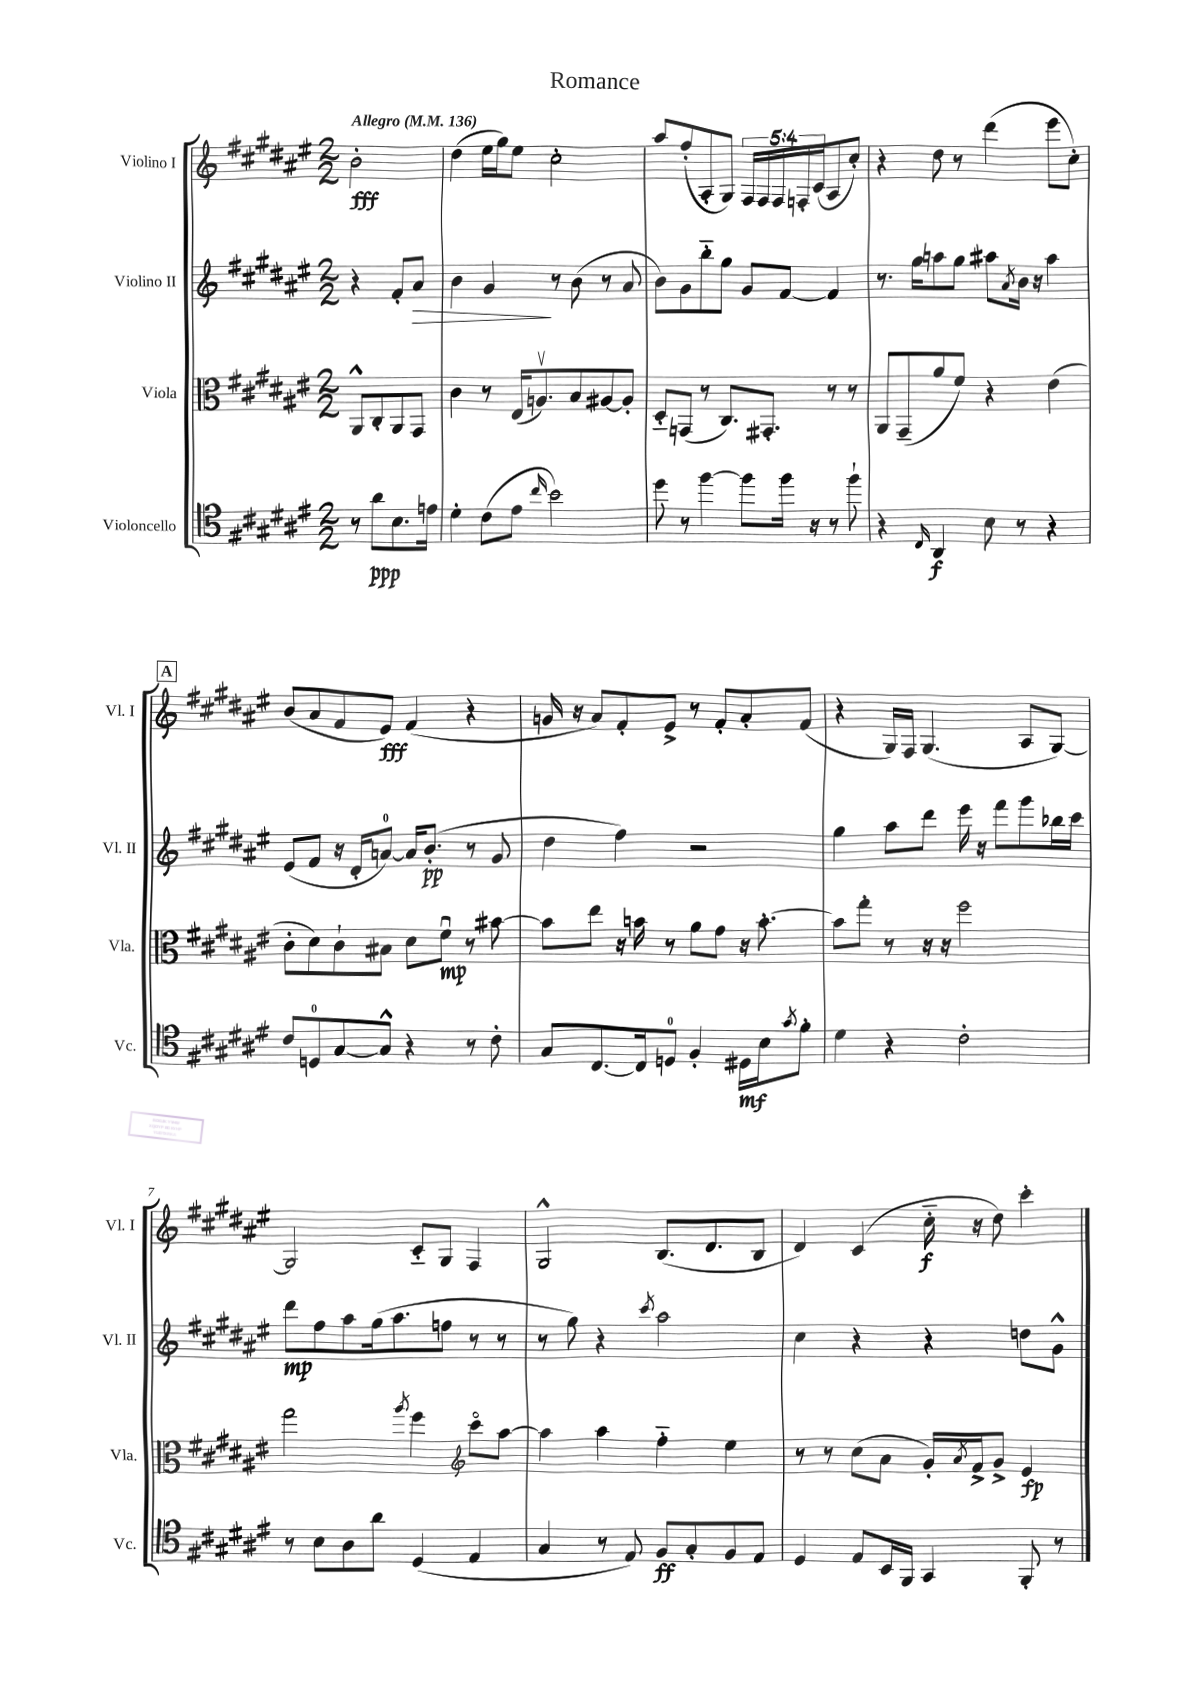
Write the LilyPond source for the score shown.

\header { title = "Romance" }
<<
\new StaffGroup <<
\new Staff = "s0" \with { instrumentName = "Violino I" shortInstrumentName = "Vl. I" } {
    \clef treble \key fis \major \numericTimeSignature \time 2/2 \override Staff.TupletNumber.text = #tuplet-number::calc-fraction-text \partial 2 \tempo "Allegro" 4 = 136
    b'2-.\fff |
    dis''4( eis''16 gis''16) eis''8 cis''2-. |
    ais''8 fis''8-.( ais8-. gis8) \tuplet 5/4 { fis16 fis16 fis16 f16-. cis'16( } ais8 cis''8-.) |
    r4 dis''8 r8 dis'''4( eis'''8 cis''8-.) |
    \mark \markup { \box "A" } b'8( ais'8 fis'8 eis'8\fff) fis'4( r4 |
    g'16 r16 ais'8) fis'8-. eis'8-> r8 fis'8-. ais'8-. fis'8( |
    r4 gis16) fis16 gis4.( ais8 gis8~) |
    gis2 cis'8-_ gis8 fis4 |
    gis2-^ b8.( dis'8. b8 |
    dis'4) cis'4( cis''16-_\f r16 dis''8) cis'''4-. \bar "|." |
}
\new Staff = "s1" \with { instrumentName = "Violino II" shortInstrumentName = "Vl. II" } {
    \clef treble \key fis \major \numericTimeSignature \time 2/2 \partial 2
    r4 fis'8-. ais'8\> |
    b'4 gis'4\! r8 b'8( r8 ais'8 |
    b'8) gis'8 b''8-_ gis''8 gis'8 fis'8~ fis'4 |
    r8. gis''16 a''8 gis''8 ais''8 \acciaccatura { ais'8 } b'16 r16 ais''4 |
    \mark \markup { \box "A" } eis'8( fis'8 r16 dis'16-. a'8-0~) a'16 b'8.-.\pp( r8 gis'8 |
    dis''4 fis''4) r2 |
    gis''4 ais''8 dis'''8 eis'''16 r16 fis'''8 gis'''8 bes''16 cis'''16 |
    dis'''8\mp fis''8 ais''8 gis''16( ais''8. f''8 r8 r8 |
    r8 gis''8) r4 \acciaccatura { cis'''8 } ais''2 |
    cis''4 r4 r4 d''8 gis'8-^ \bar "|." |
}
\new Staff = "s2" \with { instrumentName = "Viola" shortInstrumentName = "Vla." } {
    \clef alto \key fis \major \numericTimeSignature \time 2/2 \partial 2
    ais,8-^ cis8-. ais,8 gis,8 |
    cis'4 r8 eis16( a8.\upbow) b8 ais8~ ais8-. |
    dis8-_ g,8( r8 cis8.) gis,8.-. r8 r8 |
    ais,8 gis,8--( ais'8 fis'8) r4 eis'4( |
    \mark \markup { \box "A" } cis'8-. dis'8) cis'8-! bis8 dis'8 fis'8\downbow\mp r8 bis'8~ |
    bis'8 eis''8 r16 b'16 r8 ais'8 gis'8 r16 b'8.~-. |
    b'8 gis''8-. r8 r16 r16 fis''2 |
    gis''2 \acciaccatura { ais''8 } fis''4 \clef treble cis'''8\flageolet ais''8~ |
    ais''4 ais''4 fis''4-_ eis''4 |
    r8 r8 cis''8( ais'8 gis'16-.) \acciaccatura { ais'8 } fis'16-> gis'8-> eis'4\fp \bar "|." |
}
\new Staff = "s3" \with { instrumentName = "Violoncello" shortInstrumentName = "Vc." } {
    \clef tenor \key fis \major \numericTimeSignature \time 2/2 \partial 2
    r8 ais'8\ppp b8. e'16 |
    dis'4-. cis'8( eis'8 \grace { cis''16 } b'2) |
    dis''8 r8 fis''4~ fis''8 fis''16 r16 r8 fis''8-! |
    r4 \grace { cis16 } ais,4\f b8 r8 r4 |
    \mark \markup { \box "A" } cis'8 d8-0 gis8~ gis8-^ r4 r8 cis'8-. |
    gis8 cis8.~ cis16 d8-0 fis4-. dis16\mf b16 \acciaccatura { gis'8 } fis'8-. |
    dis'4 r4 cis'2-. |
    r8 b8 ais8 ais'8 dis4( eis4 |
    gis4 r8 eis8) fis8\ff gis8-. fis8 eis8 |
    dis4 eis8 b,16 fis,16 gis,4 fis,8-. r8 \bar "|." |
}
>>
>>
